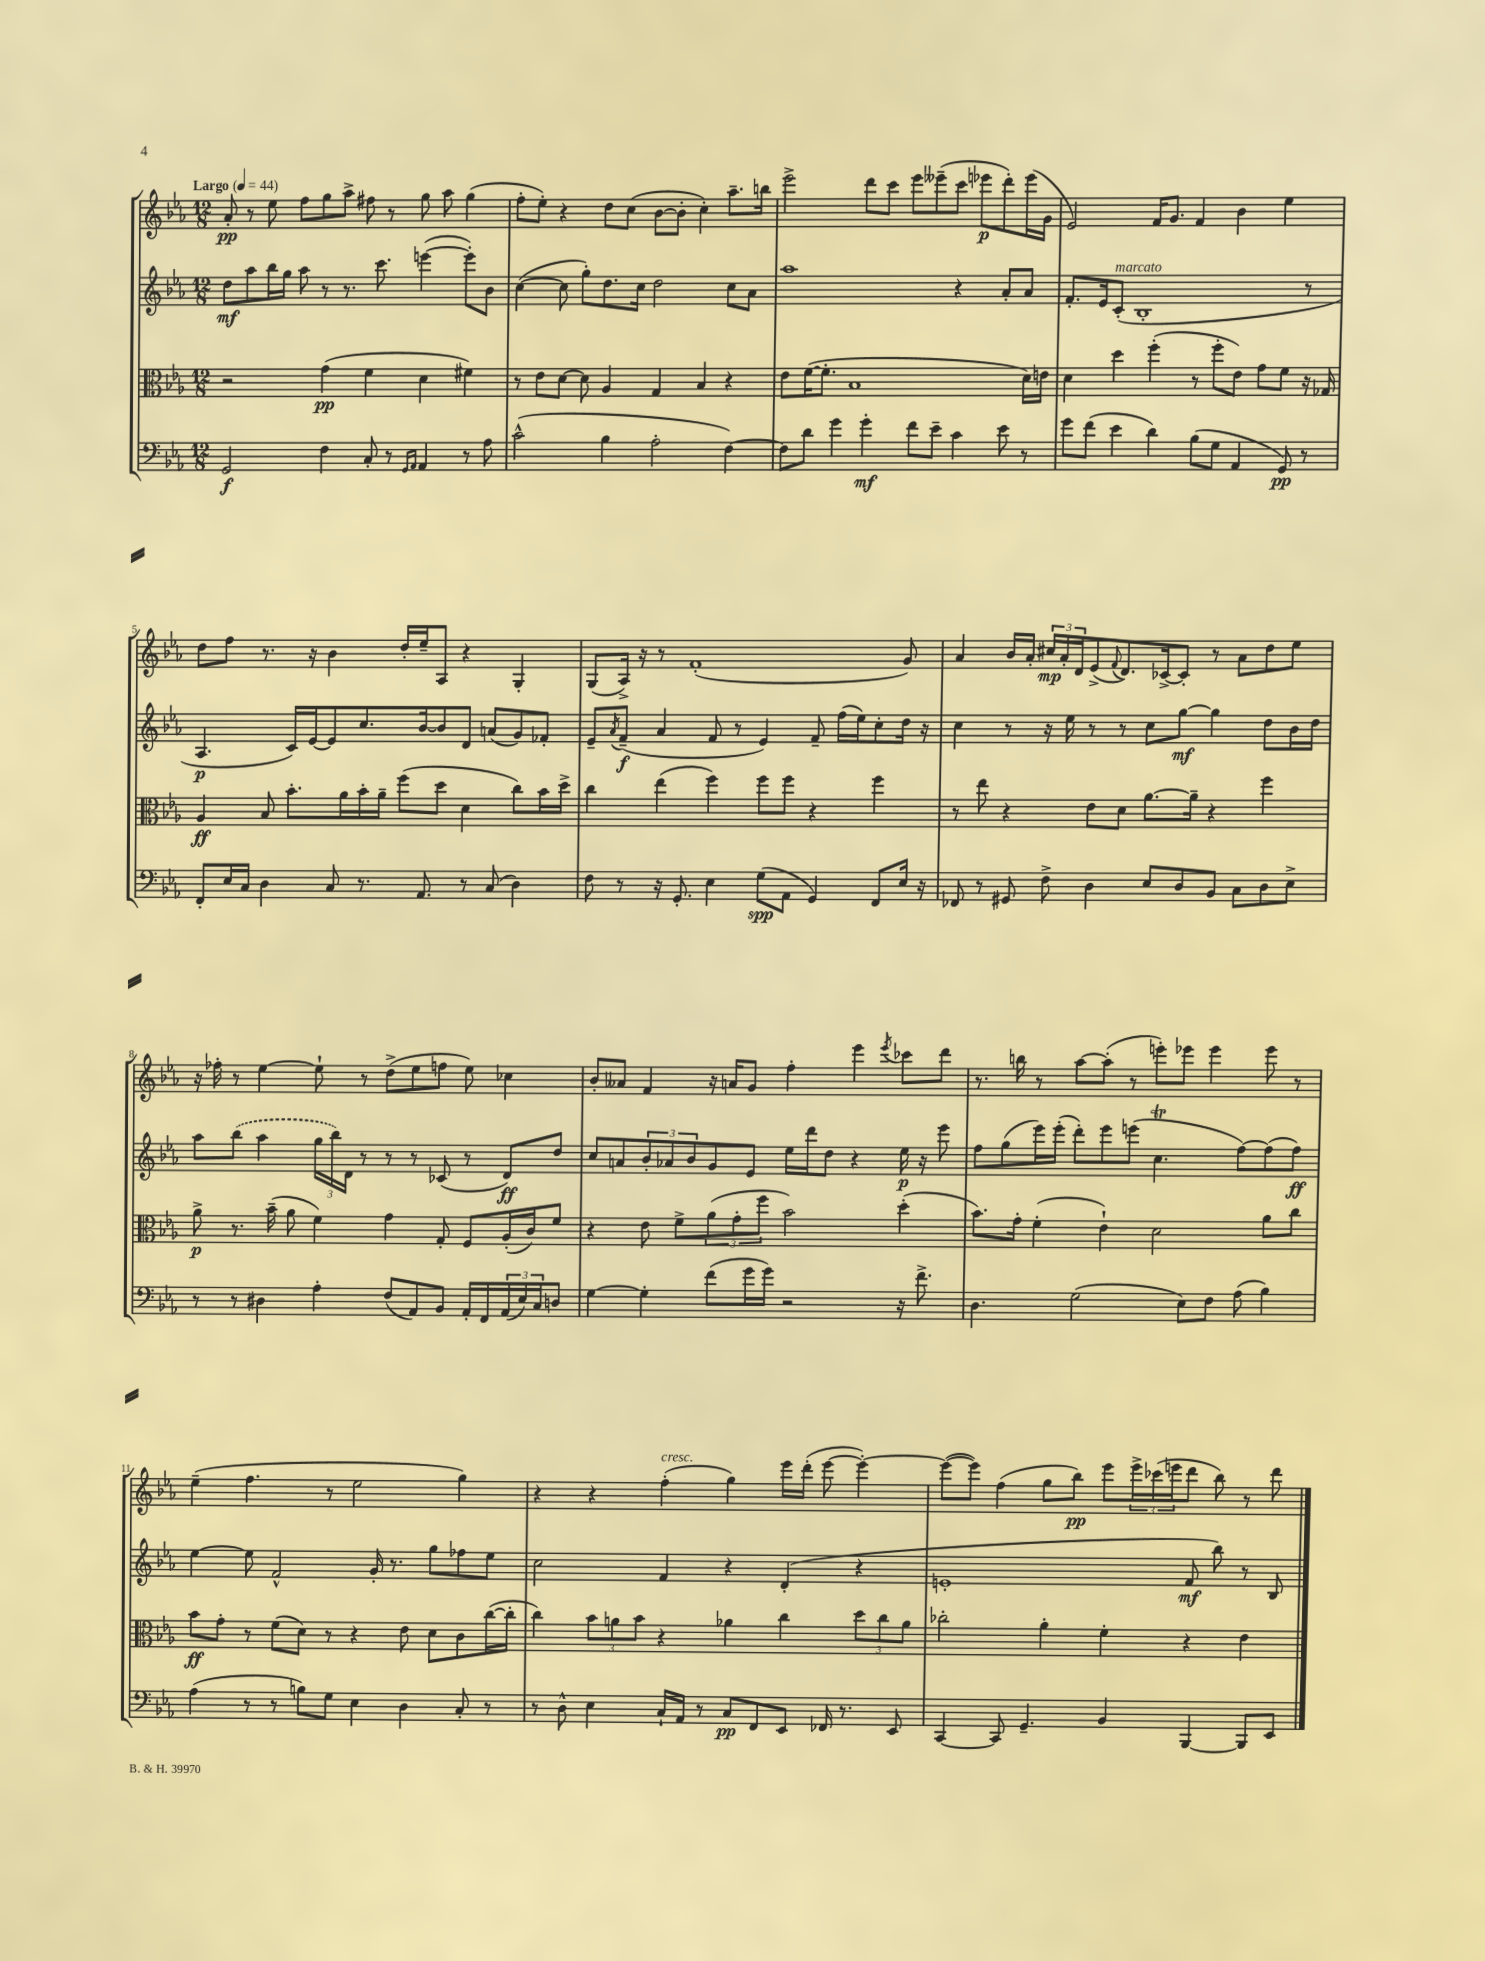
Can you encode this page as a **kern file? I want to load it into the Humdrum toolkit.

**kern	**kern	**kern	**kern
*staff4	*staff3	*staff2	*staff1
*clefF4	*clefC3	*clefG2	*clefG2
*k[b-e-a-]	*k[b-e-a-]	*k[b-e-a-]	*k[b-e-a-]
*M12/8	*M12/8	*M12/8	*M12/8
*MM44	*MM44	*MM44	*MM44
2GG	2r	8dd	8a-'
.	.	8aa-	8r
.	.	16bb-	8ee-
.	.	16gg	.
.	.	8aa-	8ff
4F	(4g	8r	8gg
.	.	8.r	8aa-^
8C'	4f	.	8ff#
.	.	8.ccc	.
8r	.	.	8r
16qqGG	.	.	.
16qqAA-	.	.	.
4AA-	4d	([4eee	8gg
.	.	.	8aa-
8r	4f#)	8eee'])	(4gg
8A-	.	8b-	.
=	=	=	=
(2c^^	8r	([4cc	8ff'
.	8e-	.	8ee-')
.	[8d	8cc]	4r
.	8d]	8gg')	.
4B-	4A-	8.dd	8dd
.	.	.	(8cc
.	.	16cc	.
2A-'	4G	2dd	[8b-
.	.	.	8b-']
.	4B-	.	4cc')
[4F)	4r	8cc	8.aa-~
.	.	8a-	.
.	.	.	16bb
=	=	=	=
8F]	8e-	1aa-	2eee-^
8d	([16f	.	.
.	8.f']	.	.
4g	.	.	.
.	1B-	.	.
4g'	.	.	8ddd
.	.	.	8ccc
8f	.	.	8eee-
8e-~	.	.	(8eee--~
4c	.	4r	8ccc
.	.	.	8eee-
8e-	.	8a-'	8ddd')
8r	16d)	8a-	(16eee-
.	16e	.	16g
=	=	=	=
8g	4d	8.f'	2e-)
(8f	.	.	.
.	.	16e-	.
4e-	4dd	(8c'	.
.	.	1B-'	.
4d)	(4ff'	.	16f
.	.	.	8.g
(8B-	8r	.	4f
8G	8ff'	.	.
4AA-	8e-)	.	4b-
.	8g	.	.
8GG)	8f	.	4ee-
8r	16r	8r	.
.	16G-	.	.
=	=	=	=
8FF'	4A-	4.A-	8dd
16E-	.	.	8ff
16C	.	.	.
4D	8B-	.	8.r
.	8.b-'	16c)	.
.	.	[16e-	16r
8C	.	8e-]	4b-
.	16a-	.	.
8.r	16b-'	8.cc	.
.	16a-~	.	.
.	(8ff	.	16dd'
8.AA-	.	[16b-	16ee-~
.	8dd	8b-]	8A-
8r	4d	8d	4r
(8C	.	(8a	.
4D)	8cc)	8g)	4G'
.	16b-	8f-'	.
.	16dd^	.	.
=	=	=	=
8F	4cc	8e-~	(8G
.	.	8qa-	.
8r	.	(8f~	16A-^)
.	.	.	16r
16r	(4ee-	4a-	8r
8.GG'	.	.	.
.	.	.	(1f'
4E-	4ff)	8f	.
.	.	8r	.
(8G	8ff	4e-)	.
8AA-	8ff	.	.
4GG)	4r	8f~	.
.	.	(16ff	.
.	.	16ee-)	.
8FF	4ff	8cc'	.
16E-	.	16dd	8g)
16r	.	16r	.
=	=	=	=
8FF-	8r	4cc	4a-
8r	8ee-	.	.
8GG#	4r	8r	16b-
.	.	.	16a-'
8F^	.	16r	24cc#
.	.	.	24a-'
.	.	16ee-	.
.	.	.	24d
4D	8e-	8r	(8e-^
.	.	.	8qqf
.	8d	8r	8.d)
8E-	[8.a-	8cc	.
.	.	.	[16c-^
8D	.	[8gg	8c-']
.	16a-~]	.	.
8BB-	4r	4gg]	8r
8C	.	.	8a-
8D	4ff	8dd	8dd
8E-^	.	16b-	8ee-
.	.	16dd	.
=	=	=	=
8r	8a-^	8aa-	16r
.	.	.	16ff-'
8r	8.r	(8bb-	8r
4D#	.	4aa-	[4ee-
.	(16b-~	.	.
.	8a-	.	.
4A-'	4f)	24gg	8ee-`]
.	.	24bb-)	.
.	.	24d	.
.	.	8r	8r
(8F	4g	8r	(8dd^
8AA-)	.	8r	8ee-
8BB-	8G'	(8c-	8ff
16AA-'	8F	8r	8ee-)
16FF	.	.	.
(24AA-	(16A-'	8d)	4cc-
24E-)	.	.	.
.	16c)	.	.
24C	.	.	.
8D	8f	8dd	.
=	=	=	=
[4G	4r	8cc	8b-'
.	.	8a	8a--
4G']	8e-	12b-'	4f
.	.	12a-	.
.	8f^	.	.
.	.	12b-	.
(8f	(12a-	8g	16r
.	.	.	16a
.	12g'	.	.
16g	.	8e-	8g
.	12ff	.	.
16g)	.	.	.
2r	2b-)	16ee-	4ff'
.	.	16ddd	.
.	.	8dd	.
.	.	4r	4eee-
.	.	.	8qeee-
16r	(4dd'	16ee-	8ccc-
8.f^	.	16r	.
.	.	8eee-	8ddd
=	=	=	=
4.D	8.b-)	8ff	8.r
.	.	(8gg	.
.	16g'	.	16bb
.	(4f'	16eee-)	8r
.	.	(16eee-'	.
(2G	.	8ddd')	[8aa-
.	4e-`)	8eee-	(8aa-']
.	.	(8eee	8r
.	2d	4.cc	8eee')
8E-)	.	.	8eee-
8F	.	.	4eee-
(8A-	.	[8ff)	.
4B-)	8a-	(8ff]	8eee-
.	8cc	8ff)	8r
=	=	=	=
(4A-	8b-	[4ee-	(4ee-~
.	8g'	.	.
8r	8r	8ee-]	4.ff
8r	(8f	2f^^	.
8B)	8d)	.	.
8G	8r	.	8r
4E-	4r	.	2ee-
.	.	16g'	.
.	.	8.r	.
4D	8e-	.	.
.	8d	8gg	.
8C'	8c	8ff-	4gg)
8r	([16cc	8ee-	.
.	16cc']	.	.
=	=	=	=
8r	4cc)	2cc	4r
8D^^	.	.	.
4E-	12b-	.	4r
.	12a	.	.
.	12b-	.	.
16C`	4r	4f	(4ff'
16AA-	.	.	.
8r	.	.	.
8C	4a-	4r	4gg)
8FF	.	.	.
8EE-	4cc	(4d'	16eee-
.	.	.	(16ddd'
16FF-	.	.	[8eee-
8.r	.	.	.
.	12dd	4r	4eee-'_)
.	12cc	.	.
8EE-	.	.	.
.	12a-	.	.
=	=	=	=
[4CC	2cc-'	1e'	(8eee-_
.	.	.	8eee-])
8CC]	.	.	(4ff
4.GG~	.	.	.
.	4a-'	.	8gg
.	.	.	8bb-)
4BB-	4f'	.	8eee-
.	.	.	24eee-^
.	.	.	(24ccc-
.	.	.	24eee
[4BBB-	4r	8f	8ddd
.	.	8bb-)	8bb-)
8BBB-]	4e-	8r	8r
8EE-	.	8B-	8ddd
==	==	==	==
*-	*-	*-	*-
